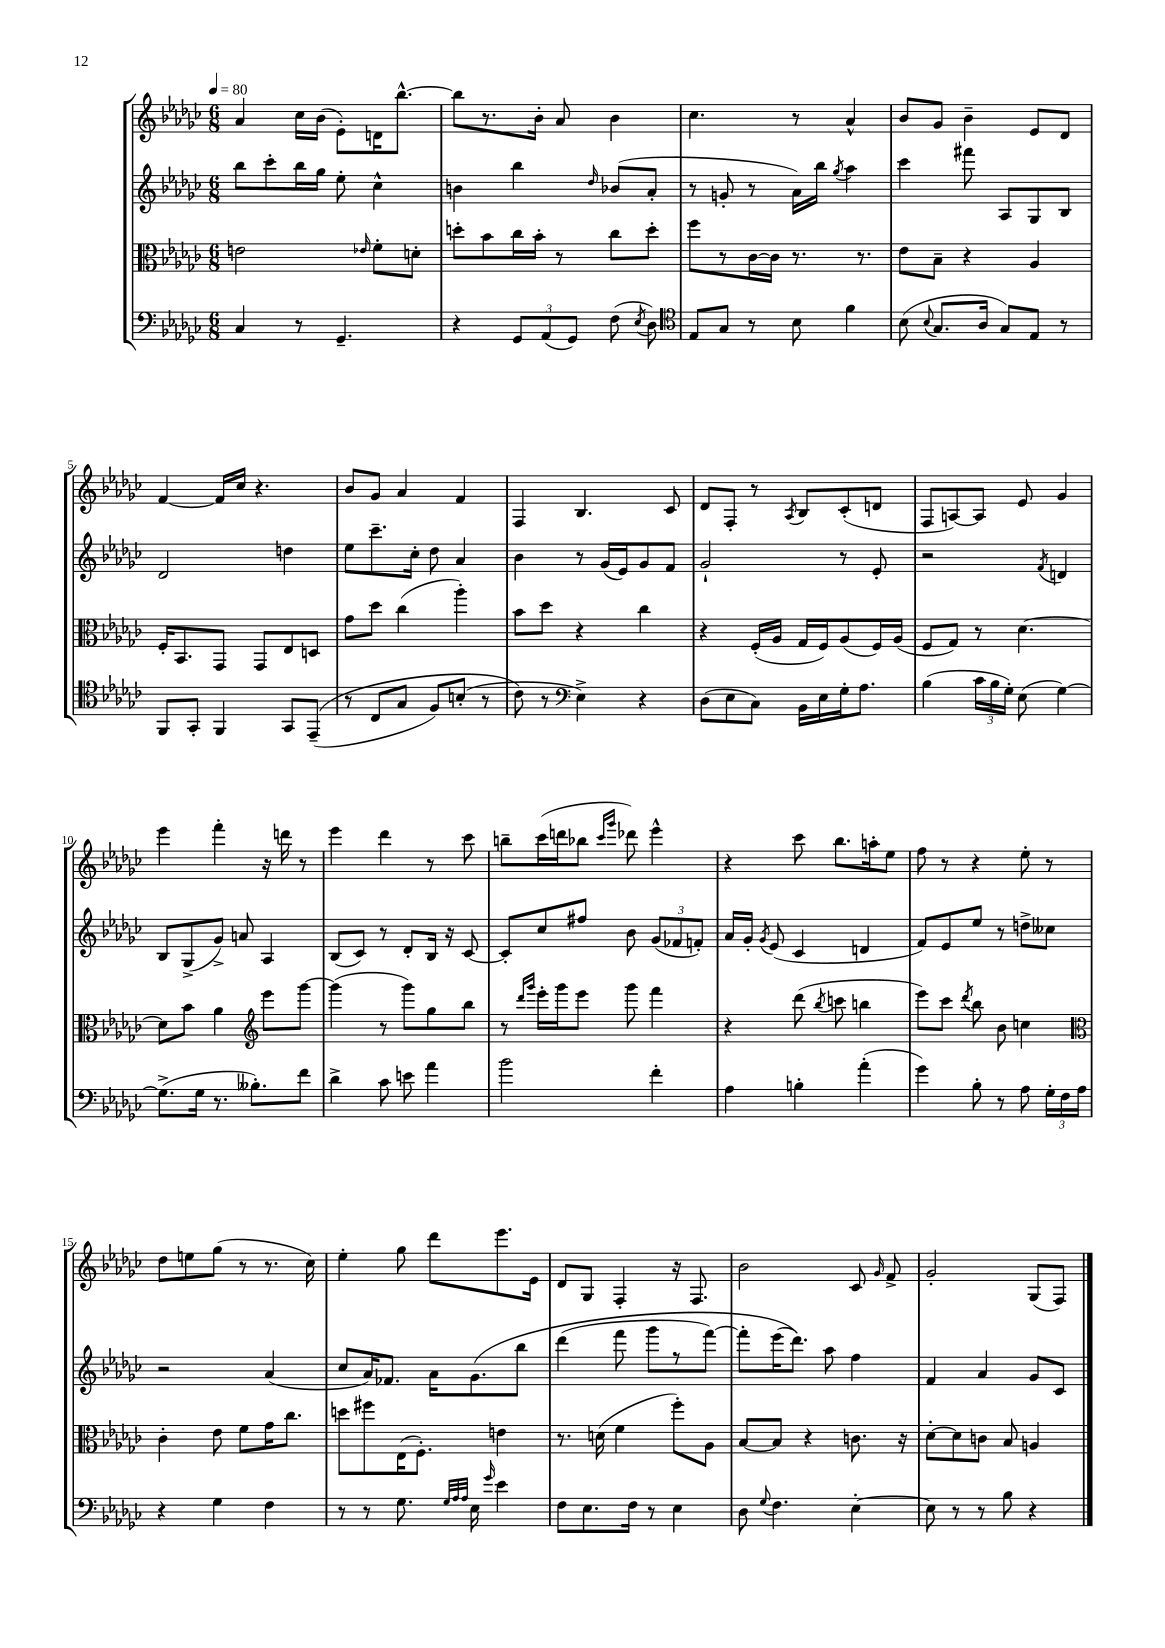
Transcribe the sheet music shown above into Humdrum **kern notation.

**kern	**kern	**kern	**kern
*part4	*part3	*part2	*part1
*staff4	*staff3	*staff2	*staff1
*clefF4	*clefC3	*clefG2	*clefG2
*k[b-e-a-d-g-c-]	*k[b-e-a-d-g-c-]	*k[b-e-a-d-g-c-]	*k[b-e-a-d-g-c-]
*M6/8	*M6/8	*M6/8	*M6/8
*MM80	*MM80	*MM80	*MM80
=1	=1	=1	=1
4C-/	2en\	8bb-\L	4a-/
.	.	8ccc-'\	.
8r	.	16bb-\L	16cc-\LL
.	.	16gg-\JJ	(16b-\JJ
4.GG-~/	.	8ee-'\	8e-'\L)
.	16qqe-X/	.	.
.	8f'\L	4cc-^^\	16dn\K
.	.	.	[8.bb-^^\J
.	8dn'\J	.	.
=2	=2	=2	=2
4r	8ddn'\L	4bn\	8bb-\L]
.	8b-\	.	8.r
12GG-/L	16cc-\L	4bb-\	.
.	16b-'\JJ	.	16b-'\Jk
(12AA-/	.	.	.
.	8r	.	8a-/
12GG-/J)	.	.	.
.	.	16qqdd-/	.
(8F\	8cc-\L	(8b-X/L	4b-\
8qE-/	.	.	.
8D-\)	8dd'\J	8a-'/J	.
=3	=3	=3	=3
*clefC4	*	*	*
8E-/L	8ff\L	8r	4.cc-\
8G-/J	8r	8gn'/	.
8r	[16c-\L	8r	.
.	16c-\JJ]	.	.
8B-\	8.r	16a-\LL)	8r
.	.	16bb-\JJ	.
.	.	8qgg-/	.
4f\	.	4aa-\	4a-^^/
.	8.r	.	.
=4	=4	=4	=4
(8B-\	8e-\L	4ccc-\	8b-/L
8qqB-/	.	.	.
8.G-/L	8B-~\J	.	8g-/J
.	4r	8fff#X\	4b-~\
16A-/Jk	.	.	.
8G-/L)	.	8A-/L	.
8E-/J	4A-/	8G-/	8e-/L
8r	.	8B-/J	8d-/J
!!LO:LB:g=z
=5	=5	=5	=5
8FF/L	16F'/KL	2d-/	[4f/
.	8.BB-/	.	.
8GG-'/J	.	.	.
4FF/	8GG-/J	.	16f/LL]
.	.	.	16cc-/JJ
.	8GG-/L	.	4.r
8GG-/L	8E-/	4ddn\	.
((8EE-~/J	8Dn/J	.	.
=6	=6	=6	=6
8r	8g-\L	8ee-\L	8b-/L
8C-/L	8dd-\J	8.ccc-~\	8g-/J
8G-/J	(4cc-\	.	4a-/
.	.	16cc-'\Jk	.
8F/L)	.	8dd-\	.
(8Bn'/J	4aa-'\)	4a-/	4f/
8r	.	.	.
=7	=7	=7	=7
8c-\)	8b-\L	4b-\	4F/
8r	8dd-\J	.	.
*clefF4	*	*	*
4E-^\)	4r	8r	4.B-/
.	.	(16g-/LL	.
.	.	16e-/J)	.
4r	4cc-\	8g-/	.
.	.	8f/J	8c-/
=8	=8	=8	=8
(8D-\L	4r	2g-`/	8d-/L
8E-\	.	.	8F'/J
8C-\J)	(16F'/LL	.	8r
.	16A-/JJ	.	.
.	.	.	8qA-/
16BB-\LL	16G-/LL	.	8B-/L
16E-\	16F/J)	.	.
16G-'\J	(8A-/	8r	(8c-'/
8.A-\J	.	.	.
.	16F/L)	8e-'/	8dn/J
.	(16A-/JJ	.	.
=9	=9	=9	=9
(4B-\	8F/L	2r	8F/L
.	8G-/J)	.	[8An/)
24c-\LL	8r	.	8A/J]
24B-\	.	.	.
24G-'\JJ)	.	.	.
(8E-\	[4.d-\	.	8e-/
.	.	8qf/	.
[4G-\)	.	4dn/	4g-/
!!LO:LB:g=z
=10	=10	=10	=10
(8.G-^\L]	8d-\L]	8B-/L	4eee-\
.	8b-\J	(8G-^/	.
16G-\Jk	.	.	.
8.r	4a-\	8g-^/J)	4fff'\
.	.	8an/	.
8.B--X'\L)	.	.	.
*	*clefG2	*	*
.	8eee-\L	4A-/	16r
.	.	.	16dddn\
8f\J	[8ggg-\J	.	8r
=11	=11	=11	=11
4d-^\	(4ggg-\]	(8B-/L	4eee-\
.	.	8c-/J)	.
8c-\	8r	8r	4ddd-\
8en\	8ggg-\L)	8d-'/L	.
4a-\	8gg-\	16B-/Jk	8r
.	.	16r	.
.	8bb-\J	[8c-/	8ccc-\
=12	=12	=12	=12
2b-\	8r	8c-'/L]	8bbn~\L
.	16qqddd-/LL	.	.
.	16qqggg-/JJ	.	.
.	16eee-'\LL	8cc-/	(16ccc-\L
.	16ggg-\J	.	16dddn\J
.	8eee-\J	8ff#X/J	8bb-X\J
.	.	.	16qqccc-/LL
.	.	.	16qqggg-/JJ
.	8ggg-\	8b-\	8ddd-X\)
4f'\	4fff\	(12g-/L	4eee-^^\
.	.	12f-X/	.
.	.	12fn'/J)	.
=13	=13	=13	=13
4A-\	4r	16a-/LL	4r
.	.	16g-'/JJ	.
.	.	8qg-/	.
.	.	(8e-/	.
4Bn'\	(8ddd-\	4c-/	8ccc-\
.	8qbb-/	.	.
.	8cccn\	.	8.bb-\L
(4a-'\	4bbn\	4dn/	.
.	.	.	16aan'\k
.	.	.	8ee-\J
=14	=14	=14	=14
4g-\)	8eee-\L)	8f/L)	8ff\
.	8ccc-\J	8e-/	8r
.	8qddd-/	.	.
8B-'\	8bb-\	8ee-/J	4r
8r	8b-\	8r	.
8A-\	4ccn\	8ddn^\L	8ee-'\
24G-'\LL	.	8cc--X\J	8r
24F\	.	.	.
24A-\JJ	.	.	.
!!LO:LB:g=z
=15	=15	=15	=15
*	*clefC3	*	*
4r	4c-'\	2r	8dd-\L
.	.	.	8een\
4G-\	8e-\	.	(8gg-\J
.	8f\L	.	8r
4F\	16g-\K	(4a-/	8.r
.	8.cc-\J	.	.
.	.	.	16cc-\)
=16	=16	=16	=16
8r	8ddn\L	8cc-/L	4ee-'\
8r	8ff#X\	16a-/K)	.
.	.	8.f-X/J	.
8.G-\	(16E-\K	.	8gg-\
.	8.F'\J)	.	.
.	.	16a-\KL	8ddd-\L
32qqG-/LLL	.	.	.
32qqA-/	.	.	.
32qqA-/JJJ	.	.	.
16E-\	.	(8.g-\	.
16qqg-/	.	.	.
4e-\	4en\	.	8.eee-\
.	.	8bb-\J	.
.	.	.	16e-\Jk
=17	=17	=17	=17
8F\L	8.r	(4ddd-\	8d-/L
8.E-\	.	.	8G-/J
.	(16dn\	.	.
.	4f\	8fff\	4F'/
16F\Jk	.	.	.
8r	.	8ggg-\L	.
4E-\	8ff'\L)	8r	16r
.	.	.	8.F/
.	8A-\J	[8fff\J)	.
=18	=18	=18	=18
8D-\	[8B-/L	8fff'\L]	2b-\
8qqG-/	.	.	.
4.F\	8B-/J]	(16eee-\K	.
.	.	8.ddd-\J))	.
.	4r	.	.
.	.	8aa-\	.
[4E-'\	8.cn\	4ff\	8c-/
.	.	.	16qqg-/
.	.	.	8f^/
.	16r	.	.
=19	=19	=19	=19
8E-\]	[8d-'\L	4f/	2g-'/
8r	8d-\]	.	.
8r	8cn\J	4a-/	.
8B-\	8B-/	.	.
4r	4An/	8g-/L	(8G-/L
.	.	8c-/J	8F/J)
==	==	==	==
*-	*-	*-	*-
